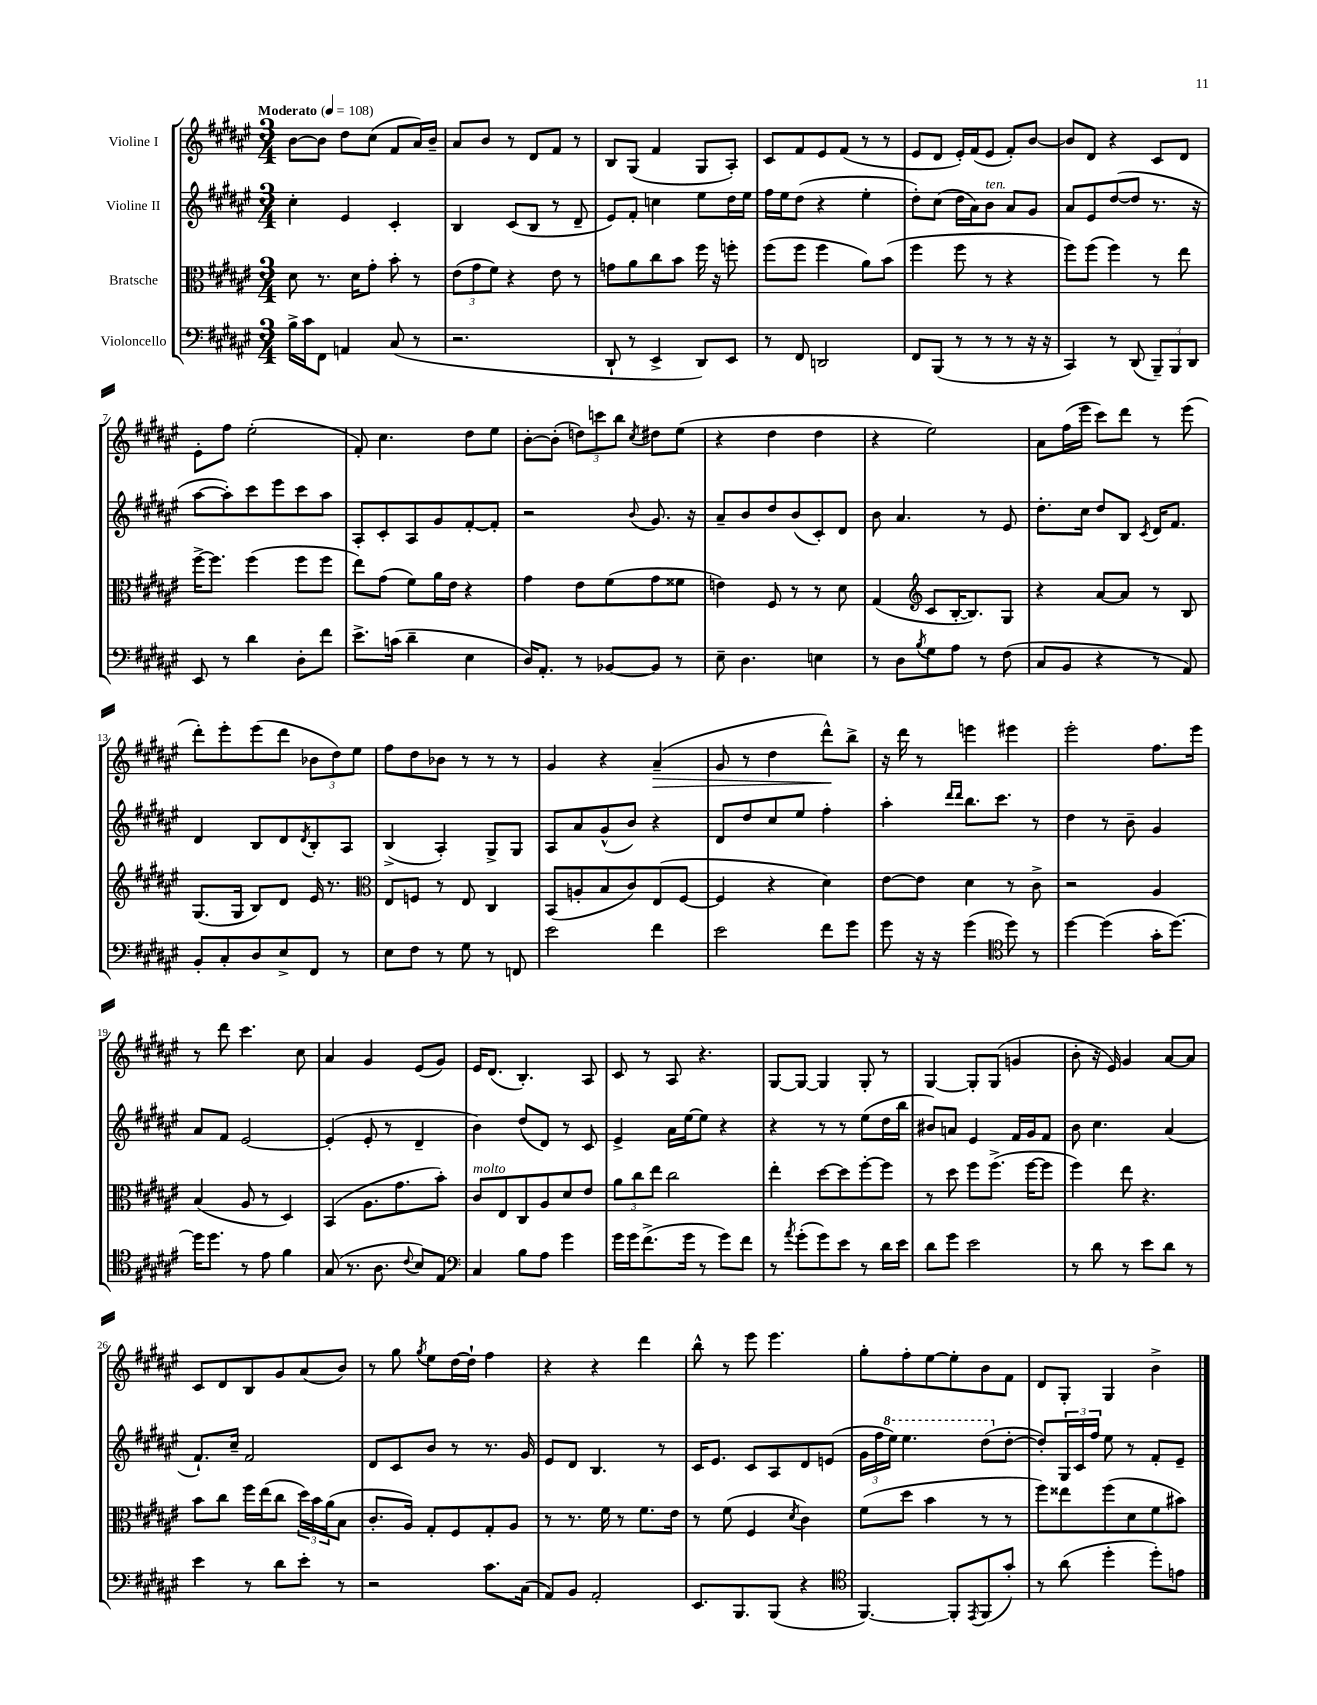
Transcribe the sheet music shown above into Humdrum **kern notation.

**kern	**kern	**kern	**kern
*staff4	*staff3	*staff2	*staff1
*clefF4	*clefC3	*clefG2	*clefG2
*k[f#c#g#d#a#e#]	*k[f#c#g#d#a#e#]	*k[f#c#g#d#a#e#]	*k[f#c#g#d#a#e#]
*M3/4	*M3/4	*M3/4	*M3/4
*MM108	*MM108	*MM108	*MM108
16B^	8d#	4cc#'	[8b
16c#	.	.	.
8FF#	8.r	.	8b]
4AA	.	4e#	8dd#
.	16d#	.	.
.	8g#'	.	(8cc#
(8C#	8b'	4c#'	8f#
8r	8r	.	16a#)
.	.	.	16b~
=	=	=	=
2.r	(12e#	4B	8a#
.	12g#	.	.
.	.	.	8b
.	12f#)	.	.
.	4r	(8c#	8r
.	.	8B	8d#
.	8e#	8r	8f#
.	8r	8d#~	8r
=	=	=	=
8DD#`	8g	8e#)	8B
8r	8a#	8f#'	(8G#
4EE#^	8cc#	4cc	4f#
.	8b	.	.
8DD#)	16ff#	8ee#	8G#
.	16r	.	.
8EE#	8ff'	16dd#	8A#')
.	.	16ee#	.
=	=	=	=
8r	(8ff#	16ff#	8c#
.	.	16ee#	.
8FF#	8ff#	(8dd#	8f#
2DD	4ff#	4r	8e#
.	.	.	(8f#
.	8a#)	4ee#'	8r
.	(8b	.	8r
=	=	=	=
8FF#	4ff#	8dd#')	8e#
(8BBB	.	(8cc#	8d#
8r	8ff#	16dd#	16e#')
.	.	16a#)	(16f#
8r	8r	8b	8e#
8r	4r	8a#	8f#')
16r	.	8g#	[8b
16r	.	.	.
=	=	=	=
4CC#)	8ff#)	8a#	8b]
.	(8ff#	8e#	8d#
8r	4ff#)	([8dd#	4r
(8DD#	.	8dd#]	.
12BBB~)	8r	8.r	8c#
12BBB	.	.	.
.	8ee#	.	8d#
12DD#	.	.	.
.	.	16r	.
=	=	=	=
8EE#	[16ff#^	[8aa#	8e#'
.	8.ff#]	.	.
8r	.	8aa#'])	8ff#
4d#	(4ff#	8ccc#	(2ee#'
.	.	8eee#	.
8D#'	8ff#	8ccc#	.
8f#	8ff#	8aa#	.
=	=	=	=
8.e#^	8ee#)	8A#'	8f#')
.	(8g#	8c#'	4.cc#
(16c	.	.	.
4d#~	8f#)	8A#	.
.	16a#	8g#	.
.	16e#	.	.
4E#	4r	[8f#'	8dd#
.	.	8f#']	8ee#
=	=	=	=
16D#)	4g#	2r	[8b'
8.AA#'	.	.	.
.	.	.	(8b']
8r	8e#	.	12dd)
.	.	.	12ccc
[8BB-	(8f#	.	.
.	.	.	12bb
.	.	8qqb	8qcc#
8BB-]	8g#	8.g#	8dd#
8r	8f##	.	(8ee#
.	.	16r	.
=	=	=	=
8E#~	4e)	8a#~	4r
4.D#	.	8b	.
.	8F#	8dd#	4dd#
.	8r	(8b	.
4E	8r	8c#')	4dd#
.	8d#	8d#	.
=	=	=	=
8r	(4G#	8b	4r
8D#	.	4.a#	.
*	*clefG2	*	*
8qB	.	.	.
8G#	8c#	.	2ee#)
8A#	[16B'	.	.
.	8.B])	.	.
8r	.	8r	.
(8F#	8G#	8e#	.
=	=	=	=
8C#	4r	8.dd#'	8a#
8BB	.	.	(16ff#
.	.	16cc#	16eee#
4r	[8a#	8dd#	8ccc#)
.	8a#]	8B	8ddd#
.	.	8qc#	.
8r	8r	16d#	8r
.	.	8.f#	.
8AA#)	8B	.	(8eee#
=	=	=	=
8BB'	(8.G#	4d#	8ddd#')
8C#'	.	.	8eee#'
.	16G#	.	.
8D#	8B)	8B	(8eee#
8E#^	8d#	8d#	8ddd#
.	.	8qd#	.
8FF#	16e#	8B'	12b-
.	8.r	.	.
.	.	.	12dd#)
8r	.	8A#	.
.	.	.	12ee#
=	=	=	=
*	*clefC3	*	*
8E#	8E#	(4B^	8ff#
8F#	8F	.	8dd#
8r	8r	4A#')	8b-
8G#	8E#	.	8r
8r	4C#	8G#^	8r
8FF	.	8G#	8r
=	=	=	=
2e#	(8BB	8A#	4g#
.	8A'	8a#	.
.	8B	(8g#^^	4r
.	8c#)	8b)	.
4f#	(8E#	4r	(4a#~
.	[8F#	.	.
=	=	=	=
2e#	4F#]	8d#	8g#
.	.	8dd#	8r
.	4r	8cc#	4dd#
.	.	8ee#	.
8f#	4d#)	4ff#'	8ddd#^^)
8g#	.	.	8bb^
=	=	=	=
8g#	[8e#	4aa#'	16r
.	.	.	16ddd#
16r	8e#]	.	8r
16r	.	.	.
.	.	16qqddd#	.
.	.	16qqddd#	.
(4g#	4d#	8.bb	4eee
.	.	8.ccc#	.
*clefC4	*	*	*
8dd#)	8r	.	4eee#
8r	8c#^	8r	.
=	=	=	=
[4dd#	2r	4dd#	2eee#'
(4dd#]	.	8r	.
.	.	8b~	.
16g#'	4A#	4g#	8.ff#
[8.dd#)	.	.	.
.	.	.	16eee#
=	=	=	=
16dd#]	(4B	8a#	8r
8.dd#	.	.	.
.	.	8f#	8ddd#
8r	8A#	[2e#	4.ccc#
8e#	8r	.	.
4f#	4D#)	.	.
.	.	.	8cc#
=	=	=	=
(8G#	(4BB	(4e#']	4a#
8.r	.	.	.
.	8.A#	8e#'	4g#
8.A#	.	.	.
.	.	8r	.
.	8.g#	.	.
8qqc#	.	.	.
8B)	.	4d#~	(8e#
8E#	8b')	.	8g#)
=	=	=	=
*clefF4	*	*	*
4C#	8c#	4b)	16e#
.	.	.	(8.d#
.	8E#	.	.
8B	8C#	(8dd#	4.B')
8A#	8A#	8d#)	.
4g#	8d#	8r	.
.	8e#	8c#	8A#
=	=	=	=
16g#	12a#	4e#^	8c#
16g#	.	.	.
.	12cc#	.	.
(8.f#^	.	.	8r
.	12ee#	.	.
.	2cc#	16a#	8A#
16g#	.	[16ee#	.
8r	.	8ee#]	4.r
8g#)	.	4r	.
8f#	.	.	.
=	=	=	=
8r	4ee#'	4r	[8G#
8qa#	.	.	.
(8g#'	.	.	8G#_
8g#)	[8dd#	8r	4G#]
8e#	8dd#]	8r	.
8r	[8ff#'	(8ee#	8G#'
16d#	8ff#]	16dd#	8r
16e#	.	16bb	.
=	=	=	=
8d#	8r	8b#)	[4G#
8g#	8dd#	8a	.
2e#	8ff#	4e#	8G#']
.	(8.ff#^	.	(8G#
.	.	16f#	4g
.	[16ff#	16g#	.
.	8ff#]	8f#	.
=	=	=	=
8r	4ff#)	8b	8b'
8d#	.	4.cc#	16r
.	.	.	16e#)
8r	8ee#	.	4g#
8e#	4.r	.	.
8d#	.	(4a#	[8a#
8r	.	.	8a#]
=	=	=	=
4e#	8b	8.f#`)	8c#
.	8cc#	.	8d#
.	.	16cc#~	.
8r	16ff#	2f#	8B
.	(16ee#	.	.
8d#	8cc#	.	8g#
8e#'	24dd#)	.	(8a#
.	24b	.	.
.	(24a#	.	.
8r	8B	.	8b)
=	=	=	=
2r	8.c#'	8d#	8r
.	.	8c#	8gg#
.	16A#)	.	.
.	.	.	8qgg#
.	8G#'	8b	8ee#
.	8F#	8r	[16dd#
.	.	.	16dd#`]
8.c#	8G#'	8.r	4ff#
.	8A#	.	.
(16C#	.	16g#	.
=	=	=	=
8AA#)	8r	8e#	4r
8BB	8.r	8d#	.
2AA#'	.	4.B	4r
.	16f#	.	.
.	8r	.	.
.	8.f#	.	4ddd#
.	.	8r	.
.	16e#	.	.
=	=	=	=
8.EE#	8r	16c#	8bb^^
.	.	8.e#	.
.	(8f#	.	8r
8.BBB	.	.	.
.	4F#	8c#	8eee#
(8BBB	.	8A#	4.eee#
.	8qd#	.	.
4r	4c#)	8d#	.
.	.	(8e	.
=	=	=	=
*clefC4	*	*	*
[4.FF#)	(8f#	24g#	8gg#'
.	.	24ff#	.
.	.	24eee#)	.
.	8dd#	4.eee#	8ff#'
.	4b	.	[8ee#
8FF#']	.	.	8ee#']
8qEE#	.	.	.
(8FF#	8r	(8ddd#	8b
8g#')	8r	[8dd#'	8f#
=	=	=	=
8r	8ff#)	8dd#'])	8d#
(8a#	8ee##	24G#	8G#'
.	.	24c#	.
.	.	24ff#	.
4dd#'	(8ff#	8ee#	4G#
.	8d#	8r	.
8dd#')	8f#	8f#'	4b^
8e	8b#)	8e#~	.
==	==	==	==
*-	*-	*-	*-
